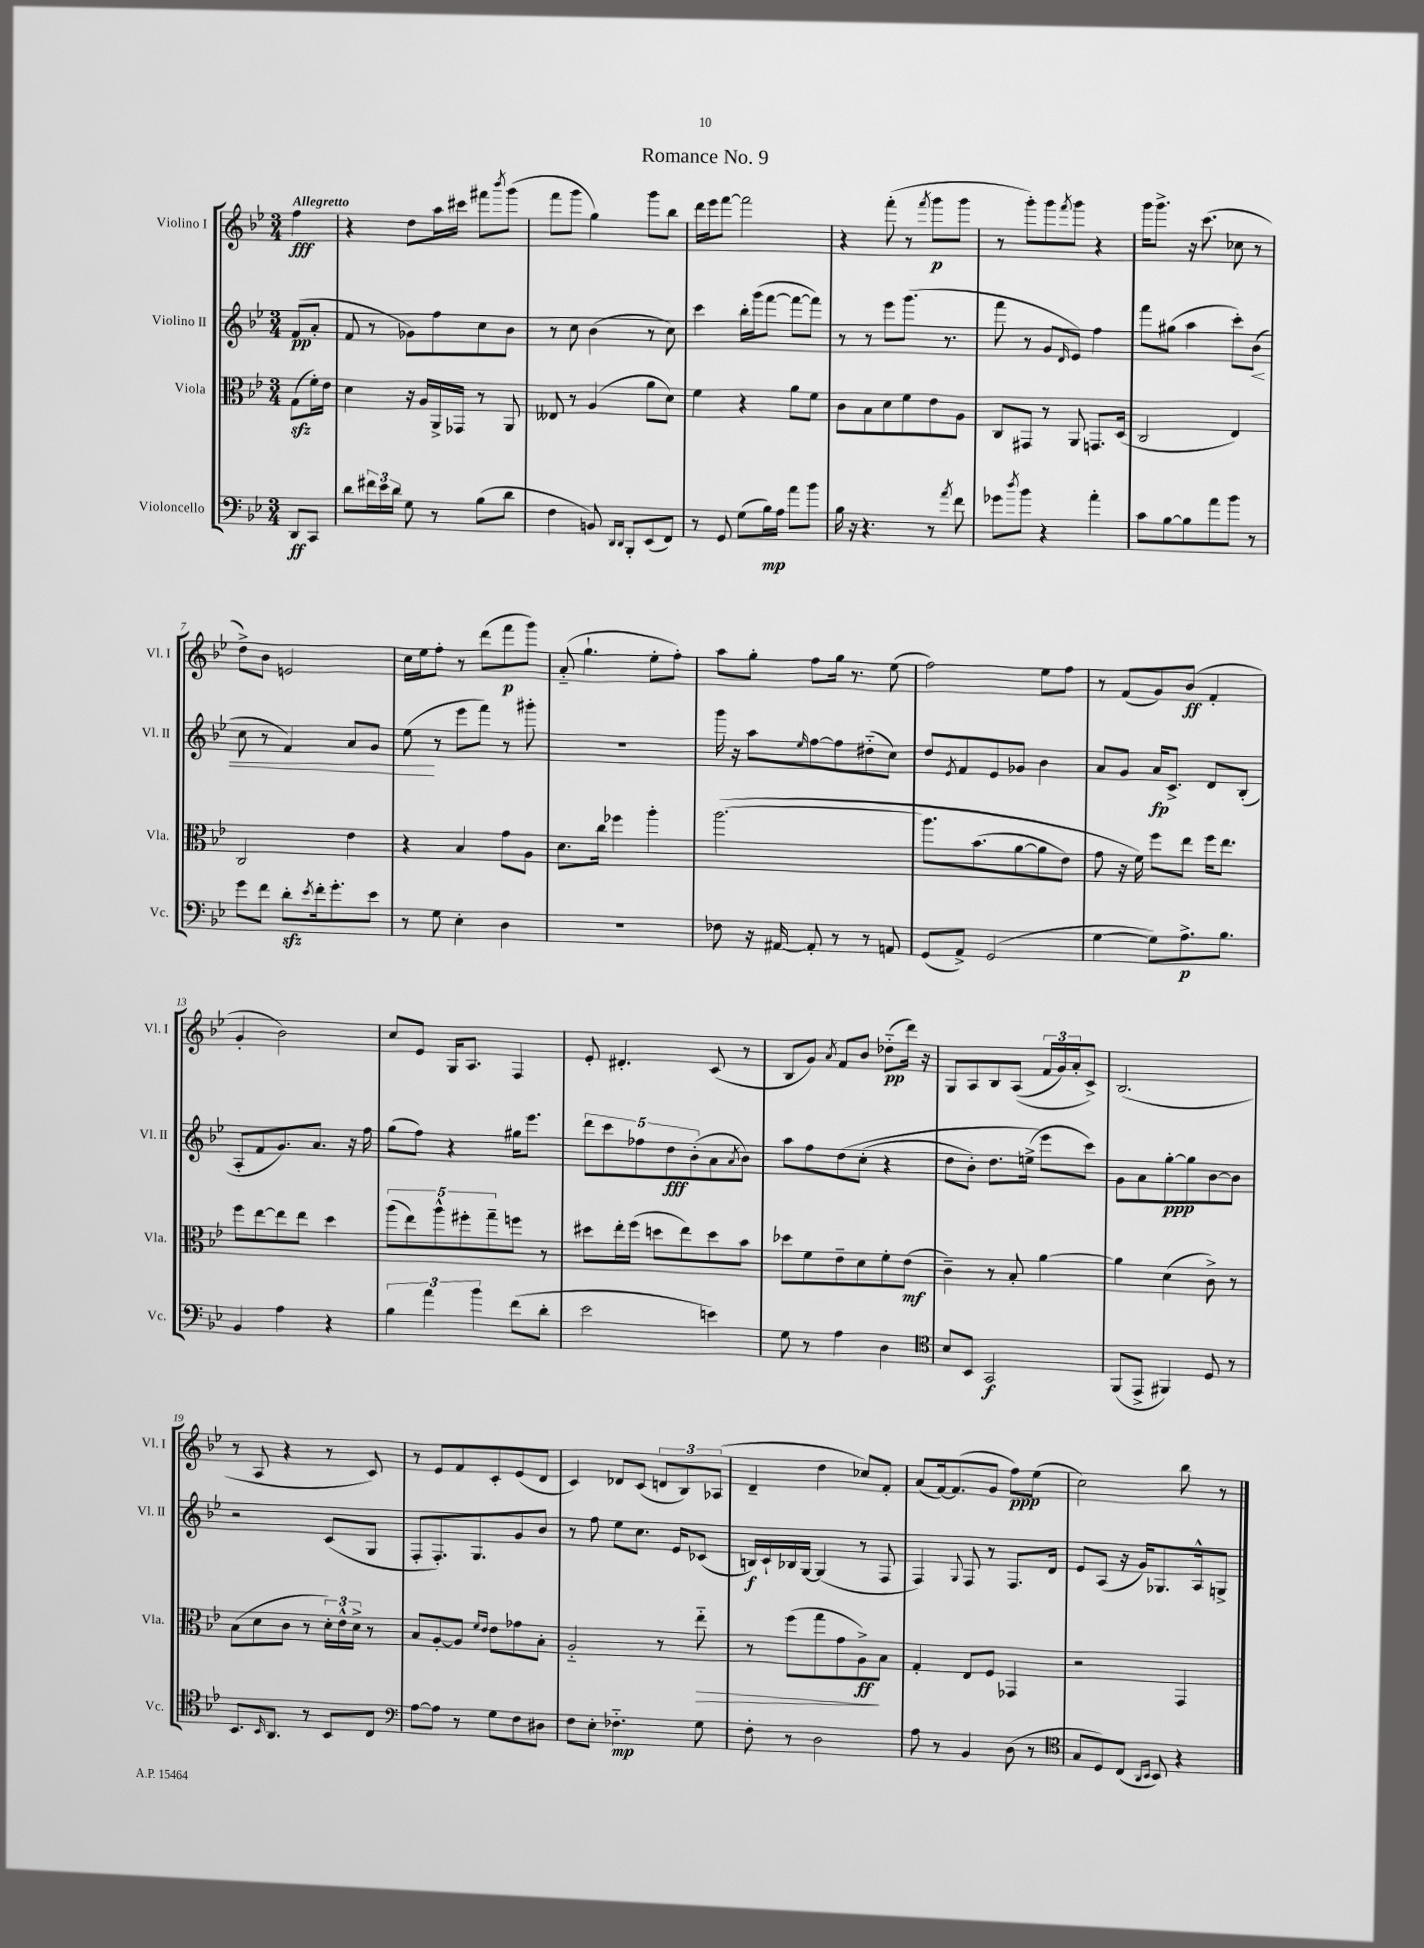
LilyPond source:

\header { title = "Romance No. 9" }
<<
\new StaffGroup <<
\new Staff = "s0" \with { instrumentName = "Violino I" shortInstrumentName = "Vl. I" } {
    \clef treble \key bes \major \numericTimeSignature \time 3/4 \partial 4 \tempo "Allegretto"
    f''4\fff |
    r4 d''8 a''16 cis'''16 fis'''8 \acciaccatura { bes'''8 } g'''8( |
    f'''8 g'''8 g''4) g'''8 bes''8 |
    d'''16 ees'''16 f'''8~ f'''2 |
    r4 f'''8-.( r8 \acciaccatura { f'''8 } g'''8\p g'''8 |
    r8 g'''8-.) g'''8 \acciaccatura { f'''8 } g'''8 r4 |
    g'''16 g'''8.-> r16 c'''8.( ces''8 r8 |
    d''8->) bes'8 e'2 |
    c''16 ees''16 f''8-. r8 d'''8( f'''8\p g'''8) |
    a'8-_( g''4.-! ees''8-. f''8-.) |
    a''8 g''8-. f''8 g''16 r8. ees''8( |
    f''2) ees''8 f''8 |
    r8 f'8( g'8) bes'8\ff( f'4-. |
    g'4-. bes'2) |
    c''8 ees'8 g16 a8. f4 |
    ees'8-. dis'4.-. c'8( r8 |
    bes8 g'8) \acciaccatura { a'8 } f'8 bes'8 des''8-_\pp( d'''16) r16 |
    g8 a8 bes8 a8(\( \tuplet 3/2 { f'16 g'16) a'16-. } c'8->\) |
    bes2.( |
    r8 a8 r4 r8 c'8) |
    r8 ees'8 f'8 c'8-. ees'8( d'8 |
    c'4) des'8 c'8( \tuplet 3/2 { d'8 bes8) aes8( } |
    d'4-- d''4 ces''8) f'8-. |
    a'8( f'16~) f'8.( g'8 f''8\ppp) ees''8( |
    c''2) bes''8 r8 \bar "|." |
}
\new Staff = "s1" \with { instrumentName = "Violino II" shortInstrumentName = "Vl. II" } {
    \clef treble \key bes \major \numericTimeSignature \time 3/4 \partial 4
    f'8\pp( a'8-. |
    f'8 r8 ges'8) f''8 c''8 bes'8 |
    r8 c''8 bes'4( r8 c''8) |
    c'''4 bes''16-. g'''16( f'''8~ f'''8~ f'''8) |
    r8 r8 ees'''8 g'''8.( r8. |
    f'''8 r8 g'8 \grace { d'16 } ees'8) f''4 |
    f'''8 gis''8( a''4 c'''8-.) bes'8\<( |
    c''8 r8 f'4) a'8 g'8 |
    ees''8\!( r8 ees'''8 f'''8) r8 gis'''8-. |
    R2. |
    g'''16 r16 a''8 \grace { ees''16 } f''8~ f''8 dis''8-_( c''8) |
    d''8 \acciaccatura { ees'8 } f'8 ees'8 ges'8 bes'4 |
    a'8 g'8 a'16\fp c'8.-> d'8 bes8-.( |
    a8-. f'8 g'8.) a'8. r16 f''16 |
    g''8( f''8) r4 gis''16 ees'''8. |
    \tuplet 5/4 { d'''8 c'''8 fes''8 d''8\fff bes'8-.( } a'8 \acciaccatura { a'8 } bes'8) |
    a''8 f''8 d''8\( c''8-.( r4 |
    d''8 bes'8-.) d''8. e''16->( ees'''8\) c'''8) |
    g'8 a'8 g''8~-.\ppp g''8 bes'8~ bes'8 |
    r2 c'8( g8 |
    f8-. f8.-.) g8. g'8 bes'8 |
    r8 f''8 ees''8 c''8. ees'16 ces'8( |
    b16\f) c'16-! bes16 g16~ g4( r8 f8 |
    f4) \appoggiatura { g8 } f8 r8 f8. d'16 |
    ees'8 a8( r16 g'16) ges8. a16-^ g8-> \bar "|." |
}
\new Staff = "s2" \with { instrumentName = "Viola" shortInstrumentName = "Vla." } {
    \clef alto \key bes \major \numericTimeSignature \time 3/4 \partial 4
    g8\sfz( f'16-.) ees'16 |
    d'4 r16 a16 a,16-> ges,16 r8 a,8 |
    eeses8 r8 a4( a'8 d'8) |
    f'4 r4 a'8 f'8 |
    c'8 bes8 d'8 f'8 ees'8 a8 |
    c8 gis,8 r8 a,8 g,8. d16( |
    c2 ees4) |
    c2 ees'4 |
    r4 bes4 g'8 a8 |
    d'8. c''16 fes''4 a''4-. |
    a''2.~\( |
    a''8. bes'8.( a'8~ a'8 ees'8) |
    g'8 r16 f'16\) f''8 ees''8 f''16 ees''8. |
    f''8 ees''8~ ees''8 ees''8 d''4 |
    \tuplet 5/4 { a''8( ees''8) a''8-^ fis''8-. g''8-- } f''8 r8 |
    dis''8 ees''16-. f''16( d''8 ees''8) d''8 bes'8 |
    des''8 f'8 ees'8-- d'8 f'8-. ees'8\mf( |
    c'4--) r8 bes8-. a'4~ |
    a'4 d'4( c'8->) r8 |
    bes8( d'8 c'8 r8 \tuplet 3/2 { d'16-.) ees'16-^ d'16-> } r8 |
    bes8 a8~-. a8 \grace { f'16 ees'16 } ees'8 ges'8 bes8-. |
    a2-_ r8 ees''8-_\> |
    r8 f''8( g''8 g'8 a8->\ff\!) bes8 |
    g4-. ees8 f8 ges,4 |
    r2 g,4 \bar "|." |
}
\new Staff = "s3" \with { instrumentName = "Violoncello" shortInstrumentName = "Vc." } {
    \clef bass \key bes \major \numericTimeSignature \time 3/4 \partial 4
    d,8\ff c,8 |
    d'8 \tuplet 3/2 { fis'16 ees'16 d'16 } g8 r8 bes8( d'8 |
    f4 b,8) \grace { d,16 d,16 } bes,,8-. ees,8( f,8) |
    r8 g,8 g8( bes16\mp) a16 a'8 bes'8 |
    bes16 r16 r4. r8 \acciaccatura { a'8 } f'8 |
    ges'8 \acciaccatura { d''8 } bes'8 r4 a'4-. |
    c'8 bes8~ bes8 a'8 bes'8 r8 |
    g'8 f'8 d'8-.\sfz \acciaccatura { ees'8 } f'16-. g'8.-. ees'8 |
    r8 g8 ees4-. d4 |
    R2. |
    fes8 r16 ais,16~ ais,8-. r8 r8 a,8 |
    g,8( a,8->) g,2( |
    g4~ g8) a8.->\p bes8. |
    bes,4 a4 r4 |
    \tuplet 3/2 { bes4 a'4 bes'4 } f'8( d'8-. |
    ees'2 e'4) |
    g8 r8 a4 d4 |
    \clef tenor bes8 bes,8 g,2\f |
    f,8( ees,8-> fis,4) d8 r8 |
    bes,8. \grace { bes,16 } a,8. r8 bes,8 c8 |
    \clef bass a8~ a8 r8 g8 f8 dis8 |
    f8 ees8-. fes4.-_\mp g8 |
    f8-. r8 d2 |
    a8 r8 bes,4 d8( r8 |
    \clef tenor g8 d8) c8( \grace { a,16 bes,16 } bes,8) r4 \bar "|." |
}
>>
>>
